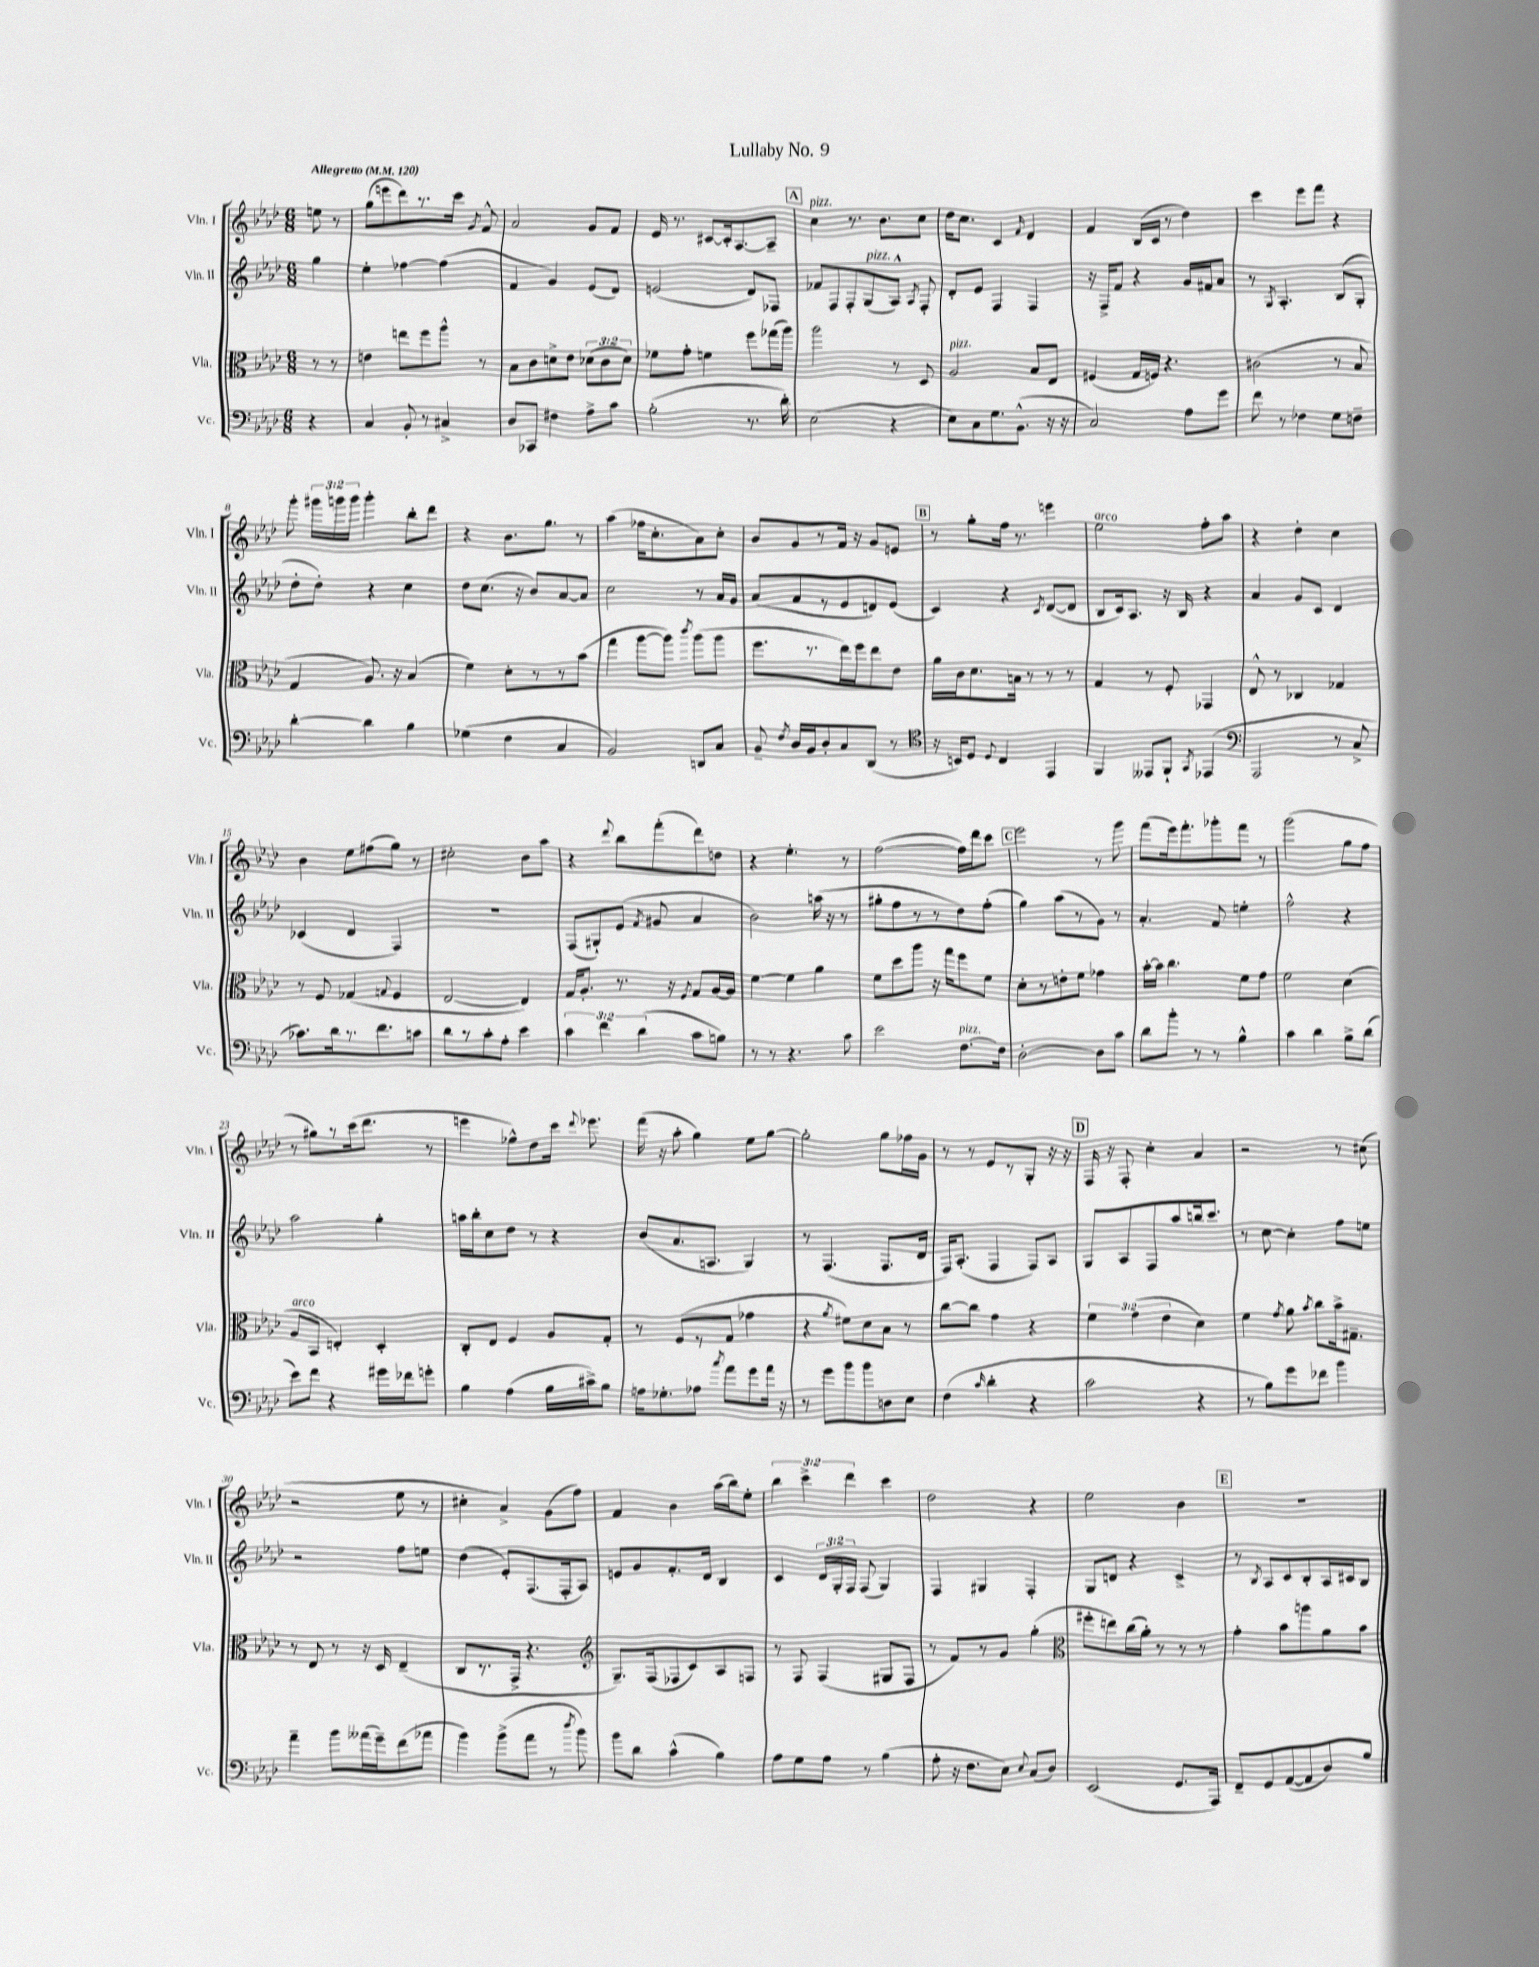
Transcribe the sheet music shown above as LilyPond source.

\header { title = "Lullaby No. 9" }
<<
\new StaffGroup <<
\new Staff = "s0" \with { instrumentName = "Vln. I" shortInstrumentName = "Vln. I" } {
    \clef treble \key aes \major \numericTimeSignature \time 6/8 \override Staff.TupletNumber.text = #tuplet-number::calc-fraction-text \partial 4 \tempo "Allegretto" 4 = 120
    \autoBeamOff e''8 r8 |
    g''8[( e'''8 des'''8) r8. c'''16] \acciaccatura { g'8 } f'8-^ |
    aes'2 g'8[ f'8] |
    ees'16 r8. cis'8[~ cis'16-. aes8.~ aes8]-- |
    \mark \markup { \box "A" } c''4^\markup { \italic "pizz." } r8. bes'8.[ c''8] |
    des''16[ c''8.] c'4 \grace { f'16 } des'4 |
    f'4 bes16[( c'16] r8 des''4) |
    c'''4 ees'''8[ f'''8] r4 |
    g'''8-. \tuplet 3/2 { gis'''16[ g'''16 g'''16] } g'''4-. bes''8[-. des'''8] |
    r4 bes'8.[ g''8.] r8 |
    aes''4( fes''16[ c''8.-. aes'8) c''8]-. |
    bes'8[ g'8 r8 f'16] r16 g'8[ e'8] |
    \mark \markup { \box "B" } r8 g''8[-. f''16] r8. e'''4 |
    ees''2^\markup { \italic "arco" } f''8[-. aes''8] |
    r4 des''4-. c''4 |
    bes'4 ees''8[ fis''8( g''8]) r8 |
    cis''2-. bes'8[ aes''8] |
    r4 \appoggiatura { des'''8 } bes''8[ f'''8-.( des'''8) d''8] |
    r4 ees''4.-. r8 |
    f''2~( f''16[) des'''16 c'''8] |
    \mark \markup { \box "C" } ees'''2 r8 g'''8 |
    f'''8[( ees'''16) f'''8.-. ges'''8-. f'''8] r8 |
    g'''2( g''8[ f''8] |
    r8 gis''8[) r8 c'''16( des'''8.] r8 |
    e'''4 ges''8[-^) des''8 c'''16] \appoggiatura { des'''8 } ees'''8. |
    f'''16( r16 aes''8-. g''4) ees''8[ g''8]~ |
    g''2-. g''8[ fes''16 g'16] |
    r8 r8 ees'8[ r8 g8]-. r16 r16 |
    \mark \markup { \box "D" } f16 r16 f8-. c''4-. aes'4 |
    r2 r8 cis''8( |
    r2 ees''8 r8 |
    cis''4-. aes'4->) g'8[( f''8]) |
    f'4 bes'4 aes''16[( bes''16) ees''8]-. |
    \tuplet 3/2 { bes''4 c'''4-> des'''4 } c'''4 |
    des''2 r4 |
    ees''2 bes'4 |
    \mark \markup { \box "E" } R2. \bar "|." |
}
\new Staff = "s1" \with { instrumentName = "Vln. II" shortInstrumentName = "Vln. II" } {
    \clef treble \key aes \major \numericTimeSignature \time 6/8 \override Staff.TupletNumber.text = #tuplet-number::calc-fraction-text \partial 4
    \autoBeamOff g''4 |
    ees''4-. fes''4~ fes''4( |
    f'4 g'4) ees'8[( des'8]) |
    e'2( des'8[) fes8] |
    \mark \markup { \box "A" } fes'8[ f8 f8-. g8^\markup { \italic "pizz." }( aes8]-^) \acciaccatura { aes8 } f8-. |
    des'8[-. ees'8] f4 f4 |
    r16 f16[-> f'8] r4 g'16[ fis'16 aes'8] |
    r8 \acciaccatura { g8 } aes4.-. bes8[( g8]-. |
    des''8[-. des''8]-.) r4 c''4 |
    des''8[ c''8.]( r16 bes'8[) aes'8~ aes'8] |
    c''2 r8 aes'16[ g'16] |
    aes'8[( f'8 r8 ees'8 d'8) ees'8]( |
    \mark \markup { \box "B" } c'4) r4 \acciaccatura { c'8 } des'8[~( des'8] |
    bes8[ c'16) aes8.] r16 bes16 r4 |
    aes'4 g'8[ c'8] des'4 |
    ces'4( des'4 f4) |
    R2. |
    f8[( gis8-!) ees'8]( \acciaccatura { f'8 } gis'8 aes'4 |
    bes'2) a''16( r16 r8 |
    gis''8[-. f''8 r8 r8 des''8) f''8]-.( |
    \mark \markup { \box "C" } g''4) aes''8[( r8 g'8]) r8 |
    aes'4.-. f'8 e''4-. |
    f''2-^ r4 |
    aes''2 g''4-. |
    a''16[ bes''16-. c''8 des''8] r8 r4 |
    bes'8[( aes'8. a8.] g4) |
    r8 f4.( f8.[ des'16] |
    f16[) aes8.]-.( f4 f8[) aes8] |
    \mark \markup { \box "D" } g8[ aes8 f8 aes''8 b''16 c'''8.] |
    r8 c''8~ c''4-. f''8[ e''8] |
    r2 f''8[ e''8] |
    des''4( ees'8[-.) f8.( f16-. aes8]) |
    e'8[ g'8 f'8.-. des'16] bes4 |
    c'4 \tuplet 3/2 { des'16[ g16-. f16] } f8( g4) |
    f4 gis4 f4-. |
    g8[ d'8] r4 c'4-> |
    \mark \markup { \box "E" } r8 \acciaccatura { bes8 } aes8[ c'8 bes8-. aes16 cis'16 bes8] \bar "|." |
}
\new Staff = "s2" \with { instrumentName = "Vla." shortInstrumentName = "Vla." } {
    \clef alto \key aes \major \numericTimeSignature \time 6/8 \override Staff.TupletNumber.text = #tuplet-number::calc-fraction-text \partial 4
    \autoBeamOff r8 r8 |
    e'4 e''8[ f''8 aes''8]-^ r8 |
    bes8[ c'8 d'8-> ees'8] \tuplet 3/2 { des'8[( c'8 des'8]) } |
    fes'8[ g'8]-. f'4 f''8[ ges''16( aes''16]) |
    \mark \markup { \box "A" } aes''2 r8 des8 |
    aes2^\markup { \italic "pizz." } bes8[ ees8] |
    fis4( g16[ f16]) r4. |
    cis'2( r8 bes8 |
    g4 aes8.) r16 bes4( |
    f'4) des'8[-. r8 r8 bes'8]( |
    g''4 aes''8[~ aes''8]) \acciaccatura { c'''8 } aes''8[( aes''8] |
    f''8.[ r8. ees''16) f''16 ees''8 ees'8] |
    \mark \markup { \box "B" } aes'16[ c'16 des'8. b16] r8 r8 r8 |
    g4 r8 f8-. ges,4 |
    ees8-^ r8 ces4 ges4 |
    r8 f8 ges4( \appoggiatura { g8 } f4 |
    ees2~ ees4) |
    g16[ aes8.]-. r8. r16 \acciaccatura { f8 } g8[ aes16~ aes16] |
    f'4~ f'4 aes'4 |
    f'8[ des''8 aes''8] r16 g''16[ f''8 f'8] |
    \mark \markup { \box "C" } des'8[-. r8 e'8-. f'8] ges'4 |
    bes'16[~-. bes'16] c''4. f'8[ g'8] |
    f'2 des'4( |
    aes8[^\markup { \italic "arco" } bes,8] e4-.) des4-. |
    c8[-. ees8] f4 aes8[ g8]-. |
    r8 f8[( r8 g8] ges'4 |
    r4 \acciaccatura { aes'8 } fis'8[) des'8 bes8] r8 |
    c''8[~ c''8] g'4 r4 |
    \mark \markup { \box "D" } \tuplet 3/2 { f'4 g'4( ees'4 } des'4) |
    f'4 \acciaccatura { g'8 } aes'8 \acciaccatura { bes'8 } c''8[ bes'16-> gis8.]-- |
    r8 ees8 r8 r16 des16 ees4--( |
    c8[ r8. g,16]-> r4. |
    \clef treble g8.[--) f16( fes8 c'8) aes8 f8] |
    r8 f8 f4( gis8[ f8] |
    r8 f'8[) r8 g'8] g''4-.( |
    \clef alto fis''8[-. e''8) c''16( aes'16]-.) r8 r8 r8 |
    \mark \markup { \box "E" } g'4-. bes'8[ a''8 aes'8 bes'8] \bar "|." |
}
\new Staff = "s3" \with { instrumentName = "Vc." shortInstrumentName = "Vc." } {
    \clef bass \key aes \major \numericTimeSignature \time 6/8 \override Staff.TupletNumber.text = #tuplet-number::calc-fraction-text \partial 4
    \autoBeamOff r4 |
    c4 bes,8-. r8 cis4-> |
    des8[ ces,8] fis4 aes8[-> c'8] |
    bes2-.( r8. des'16-.) |
    \mark \markup { \box "A" } ees2( r4 |
    ees8[) c8 g8. bes,8.]-^( r16 r16 |
    c2) aes8[ g'8] |
    f'8 r8 fes4 g8[ f8]-- |
    des'4~-. des'4 bes4 |
    ges4( f4 c4 |
    bes,2) d,8[ c8] |
    bes,8-- \acciaccatura { f8 } des16[ bes,16 des8-. c8 des,8]( r8 |
    \mark \markup { \box "B" } \clef tenor r16 b,16[) des8] \appoggiatura { des8 } c4 ees,4 |
    f,4 eeses,8[ f,8]-! \acciaccatura { g,8 } ees,4( |
    \clef bass aes,,2 r8 c8-> |
    ces'8.[) des'16 r8. f'8. c'8] |
    des'8[ r8 c'8-. aes8]-. ees'4 |
    \tuplet 3/2 { c'4 f'4 des'4( } c'8[ b8]) |
    r8 r8 r4. c'8 |
    ees'2 f8.[~^\markup { \italic "pizz." } f16] |
    \mark \markup { \box "C" } des2~-. des8[ c'8] |
    des'8[ bes'8]-. r8 r8 bes4-^ |
    c'4 des'4 bes8[-> des'8]( |
    ees'8[) f'8] r4 gis'16[ fes'16 g'8]-. |
    bes4 aes4( bes16[ cis'16->) bes8] |
    a16[ ges8.-. aes8] \acciaccatura { c''8 } aes'8[ g'8 aes'16] r16 |
    r8 g'8[ bes'8 bes'8 d8 ees8] |
    f4( \grace { c'16 } des'4-. r4 |
    \mark \markup { \box "D" } c'2 r4 |
    r8 bes8[) g'8 fes'8] bes'4 |
    aes'4-- bes'8[ aeses'16( g'16--) f'8( aes'8] |
    bes'4) bes'8[->( aes'8] r8 \acciaccatura { des''8 } bes'8) |
    bes'8[ des'8] c'4-^( bes4) |
    aes8[ g8 aes8] r8 bes4( |
    aes8-. r16 f8.[ ees8]) \appoggiatura { ees8 } c8[( des8]) |
    ees,2( g,8.[ aes,,16]) |
    \mark \markup { \box "E" } f,8[-- g,8 aes,8~( aes,8 des8) bes8] \bar "|." |
}
>>
>>
